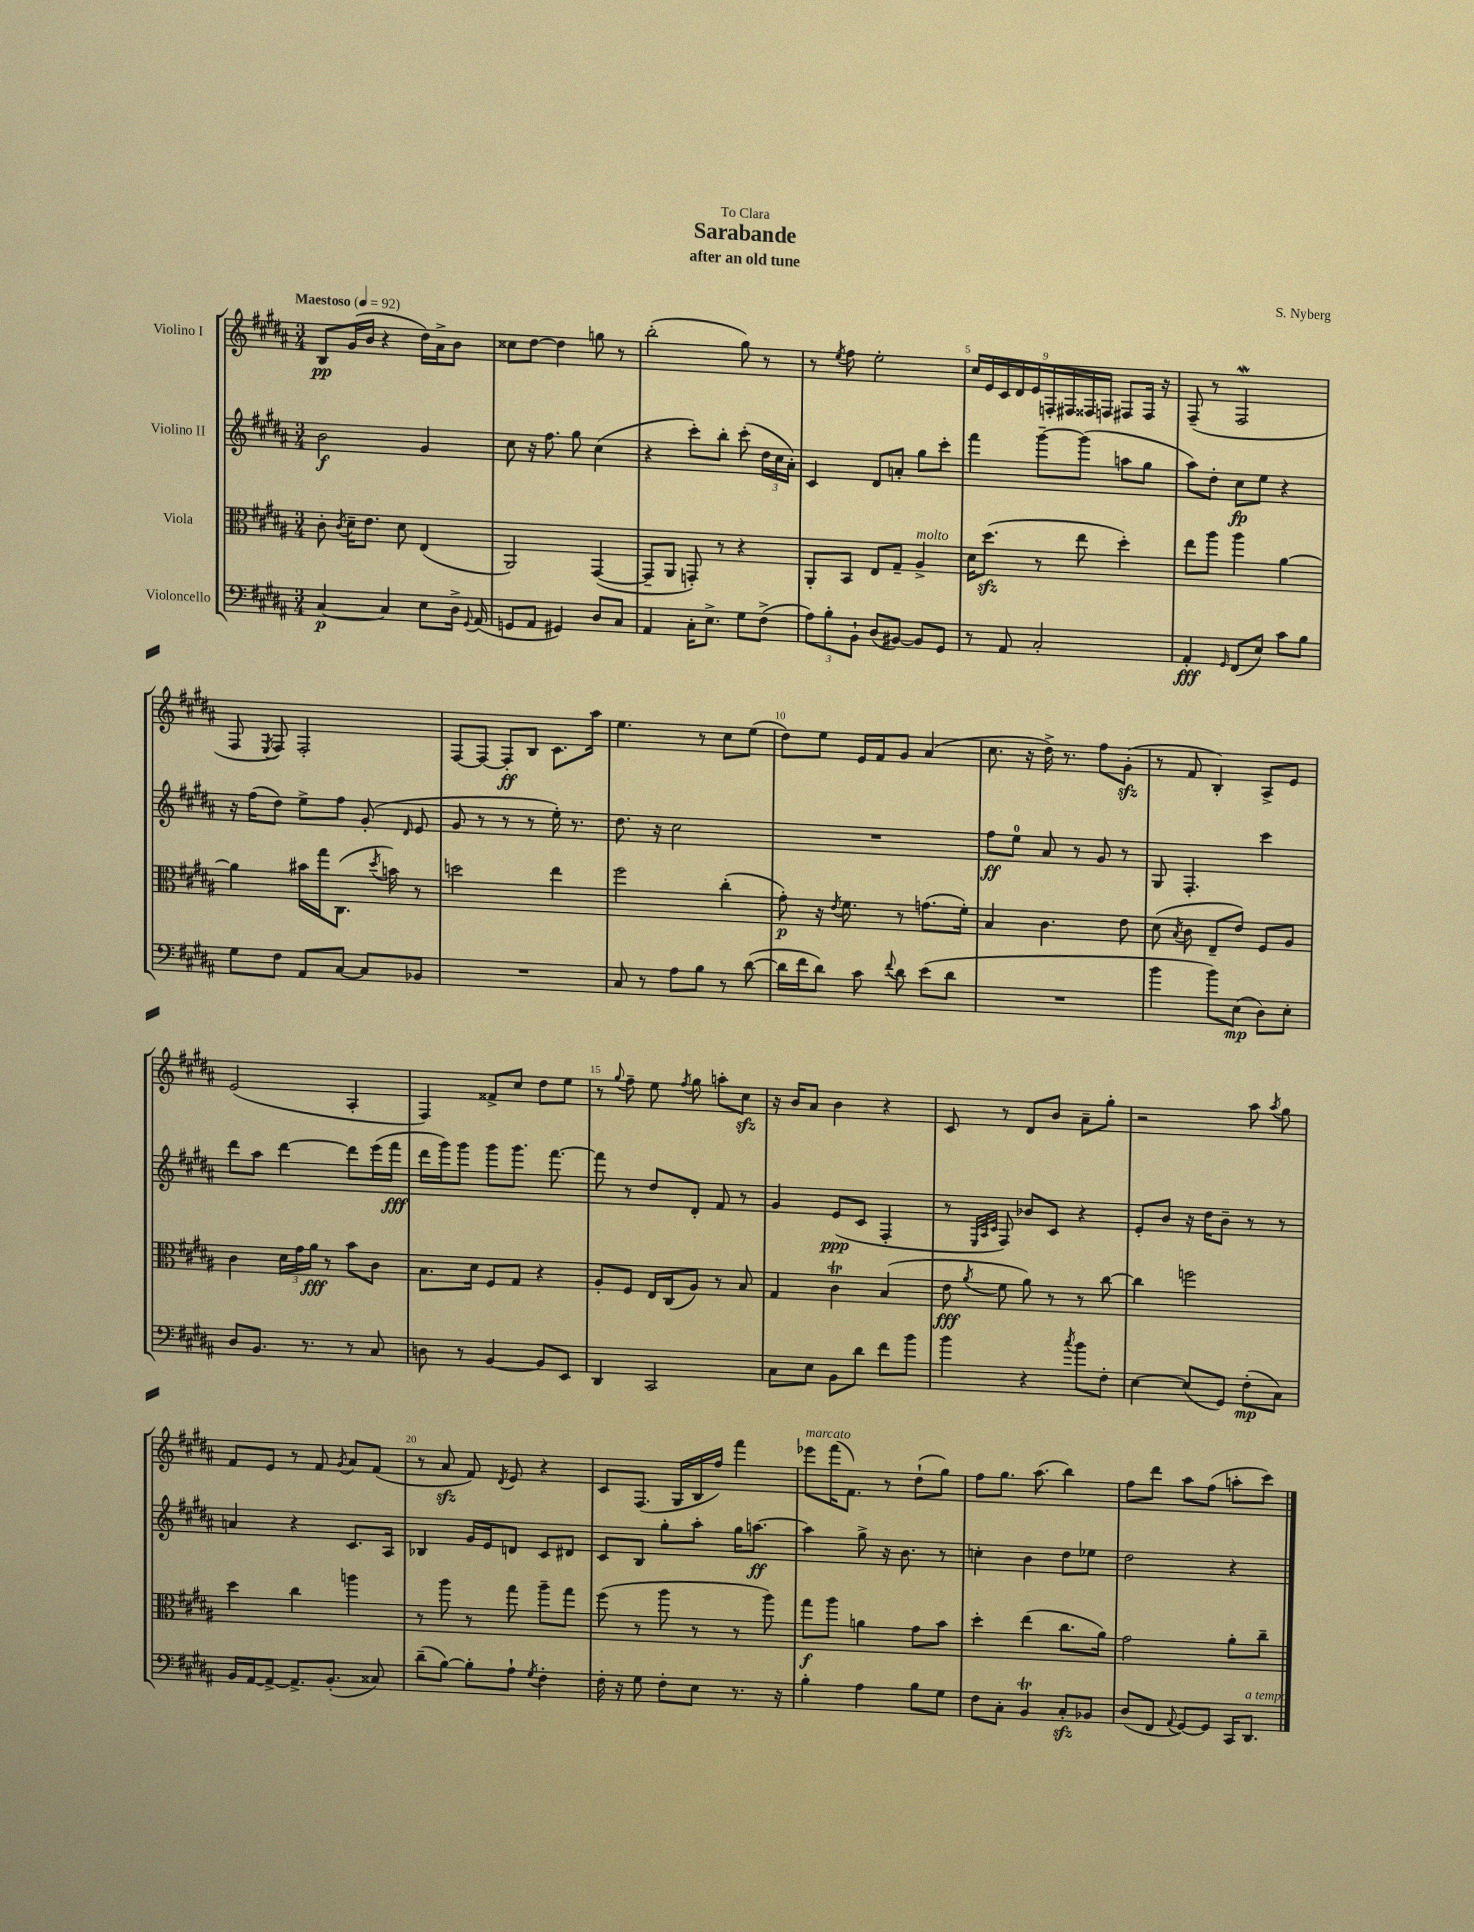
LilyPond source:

\header { title = "Sarabande" composer = "S. Nyberg" subtitle = "after an old tune" dedication = "To Clara" }
<<
\new StaffGroup <<
\new Staff = "s0" \with { instrumentName = "Violino I" } {
    \clef treble \key b \major \numericTimeSignature \time 3/4 \tempo "Maestoso" 4 = 92
    \autoBeamOff b8[\pp gis'16( b'16] r4 dis''16[) ais'16-> b'8] |
    cisis''8[ dis''8]~ dis''4 g''8 r8 |
    b''2-.( gis''8) r8 |
    r8 \acciaccatura { e''8 } fis''8 e''2-. |
    \tuplet 9/8 { cis''16[ e'16 cis'16 dis'16 e'16 f16-. fis16 fisis16 f16] } fis8[ fis16] r16 |
    fis8--( r8 fis2\mordent |
    fis8 \acciaccatura { e8 } fis8) fis2-. |
    fis8[~ fis8]~ fis8[-.\ff b8] cis'8.[ ais''16] |
    e''4. r8 cis''8[ e''8]( |
    dis''8[) e''8] e'16[ fis'16 gis'8] ais'4( |
    cis''8. r16 dis''16->) r8. fis''8[ gis'8]-.\sfz( |
    r8 fis'8 b4-.) ais8[-> e'8] |
    e'2( ais4-. |
    fis4) fisis'8[-> cis''8] dis''8[ e''8] |
    r8 \appoggiatura { gis''8 } fis''8-- e''8 \acciaccatura { fis''8 } gis''8 a''8[-. cis''8]\sfz |
    r16 b'16[ ais'8] b'4 r4 |
    cis'8 r8 dis'8[ b'8] ais'8[-- gis''8]-. |
    r2 ais''8 \acciaccatura { ais''8 } gis''8 |
    fis'8[ e'8] r8 fis'8 \acciaccatura { gis'8 } ais'8[ fis'8]( |
    r8 ais'8\sfz fis'8) \acciaccatura { dis'8 } e'8 r4 |
    cis'8[ fis8.]( gis16[ b16 fis''16]) fis'''4 |
    ees'''8[^\markup { \italic "marcato" } fis'''16( fis'8.]) r8 dis''8[-!( gis''8]) |
    fis''8[ gis''8.] ais''8.( b''4) |
    fis''8[ dis'''8] ais''8[ fis''8]( a''8[-. cis'''8]) \bar "|." |
}
\new Staff = "s1" \with { instrumentName = "Violino II" } {
    \clef treble \key b \major \numericTimeSignature \time 3/4
    \autoBeamOff b'2\f gis'4 |
    cis''8 r16 fis''8. gis''8 cis''4( |
    r4 cis'''8[-.) b''8]-. cis'''8-.( \tuplet 3/2 { dis''16[ cis''16 ais'16]-.) } |
    cis'4 dis'8[ a'8]-. gis''8[ cis'''8]-. |
    fis'''4 gis'''8[~-- gis'''8]( a''8[ gis''8] |
    ais''8[) dis''8]-. cis''8[\fp e''8] r4 |
    r16 fis''16[( dis''8]) e''8[-> fis''8] gis'8-.( \grace { dis'16 } e'8 |
    gis'8 r8 r8 r8 e''16-.) r8. |
    dis''8. r16 cis''2 |
    R2. |
    fis''8[\ff e''8]-0 ais'8 r8 gis'8 r8 |
    gis8 fis4.-. cis'''4 |
    dis'''8[ ais''8] dis'''4~ dis'''8[ e'''16( fis'''16]\fff |
    dis'''16[ gis'''16) gis'''8] gis'''8[ gis'''8.] fis'''8.~ |
    fis'''8 r8 dis''8[ dis'8]-. fis'8 r8 |
    gis'4 e'8[\ppp( cis'8] fis4-. |
    r8 \grace { e32[ ais32 cis'32] } fis8) bes'8[ cis'8] r4 |
    e'8[-. b'8] r16 dis''16[ b'8]-- r8 r8 |
    a'4 r4 cis'8.[ ais16] |
    bes4 gis'16[ e'16 d'8] cis'8[ dis'8] |
    cis'8[ b8] gis''8[-. ais''8]-. gis''16[ a''8.]~\ff |
    a''4 gis''8-> r16 b'8. r8 |
    c''4-. b'4 dis''8[ ees''8] |
    dis''2 r4 \bar "|." |
}
\new Staff = "s2" \with { instrumentName = "Viola" } {
    \clef alto \key b \major \numericTimeSignature \time 3/4
    \autoBeamOff cis'8-. \acciaccatura { cis'8 } dis'16[-- e'8.] dis'8 e4( |
    ais,2) gis,4~( |
    gis,8[-- ais,8] g,8-.) r8 r4 |
    ais,8[-. b,8] e8[ gis8]-- ais4->^\markup { \italic "molto" } |
    dis'16[ dis''8.]\sfz( r8 e''8 dis''4-.) |
    e''8[ ais''8] ais''4 ais'4~ |
    ais'4 bis'16[ gis''16 cis8.]( \acciaccatura { dis''8 } b'16) r8 |
    d''2 e''4 |
    fis''2 cis''4-.( |
    gis'8-.\p) r16 \acciaccatura { e'8 } fis'8. r8 g'8.[( fis'16]-.) |
    b4 cis'4. e'8 |
    dis'8( \acciaccatura { b8 } cis'8 e8[-- e'8]) fis8[ ais8] |
    cis'4 \tuplet 3/2 { dis'16[ gis'16 ais'16]\fff } r8 b'8[ cis'8] |
    b8.[ dis'16] fis8[ gis8] r4 |
    ais8[-. fis8] e16[ cis16( ais8]) r8 b8 |
    gis4 cis'4\trill b4( |
    e'8\fff \acciaccatura { ais'8 } fis'8 ais'8) r8 r8 cis''8~ |
    cis''4 f''2 |
    dis''4 cis''4 a''4 |
    r8 ais''8 r8 gis''8 ais''8[-- gis''8] |
    fis''8( r8 ais''8 r8 r8 ais''8) |
    gis''8[\f ais''8] a'4 gis'8[ b'8] |
    dis''4-. e''4( cis''8.[ ais'16]) |
    gis'2 ais'8[-. cis''8]-- \bar "|." |
}
\new Staff = "s3" \with { instrumentName = "Violoncello" } {
    \clef bass \key b \major \numericTimeSignature \time 3/4
    \autoBeamOff cis4~\p cis4 e8[ dis16]-> \appoggiatura { gis,8 } ais,16( |
    g,8[ ais,8] gis,4) dis8[ cis8] |
    ais,4 cis16[-. e8.]-> gis8[ fis8]->( |
    \tuplet 3/2 { ais8[) b8-. b,8]-! } dis8[( bis,8]~) bis,8[ gis,8] |
    r8 ais,8 cis2-. |
    ais,4-.\fff \grace { gis,16 } fis,8[( e8]) cis'8[ b8] |
    gis8[ fis8] ais,8[ cis8]~ cis8[ bes,8] |
    R2. |
    cis8 r8 ais8[ b8] r8 dis'8~( |
    dis'16[ fis'16 dis'8]) cis'8 \appoggiatura { fis'8 } dis'8 e'8[( dis'8] |
    R2. |
    b'4 b'8[) e8]\mp( dis8[) e8]-. |
    dis8[ b,8.] r8. r8 cis8 |
    d8 r8 b,4~ b,8[ e,8] |
    dis,4 cis,2 |
    cis8[ e8] b,8[ dis'8] fis'8[ b'8] |
    b'4 r4 \acciaccatura { cis''8 } b'8[ fis8]-. |
    e4~ e8[( gis,8]) fis8[-.\mp( cis8]) |
    b,16[ ais,16~ ais,8]~-> ais,8.[-> b,8.]-.( cisis8) |
    dis'8[--( b8]~) b8[-. ais8]-! \acciaccatura { gis8 } fis4-. |
    fis16-. r16 gis8 fis8[-. e8] r8. r16 |
    b4-. ais4 b8[ gis8] |
    fis8[ cis8]-. b,4\trill cis8[-.\sfz bes,8] |
    dis8[( fis,8] \appoggiatura { ais,8 } gis,8[~) gis,8] cis,16[ dis,8.]^\markup { \italic "a tempo" } \bar "|." |
}
>>
>>
\layout { \context { \Score \override BarNumber.break-visibility = ##(#f #t #t) barNumberVisibility = #(every-nth-bar-number-visible 5) } }
